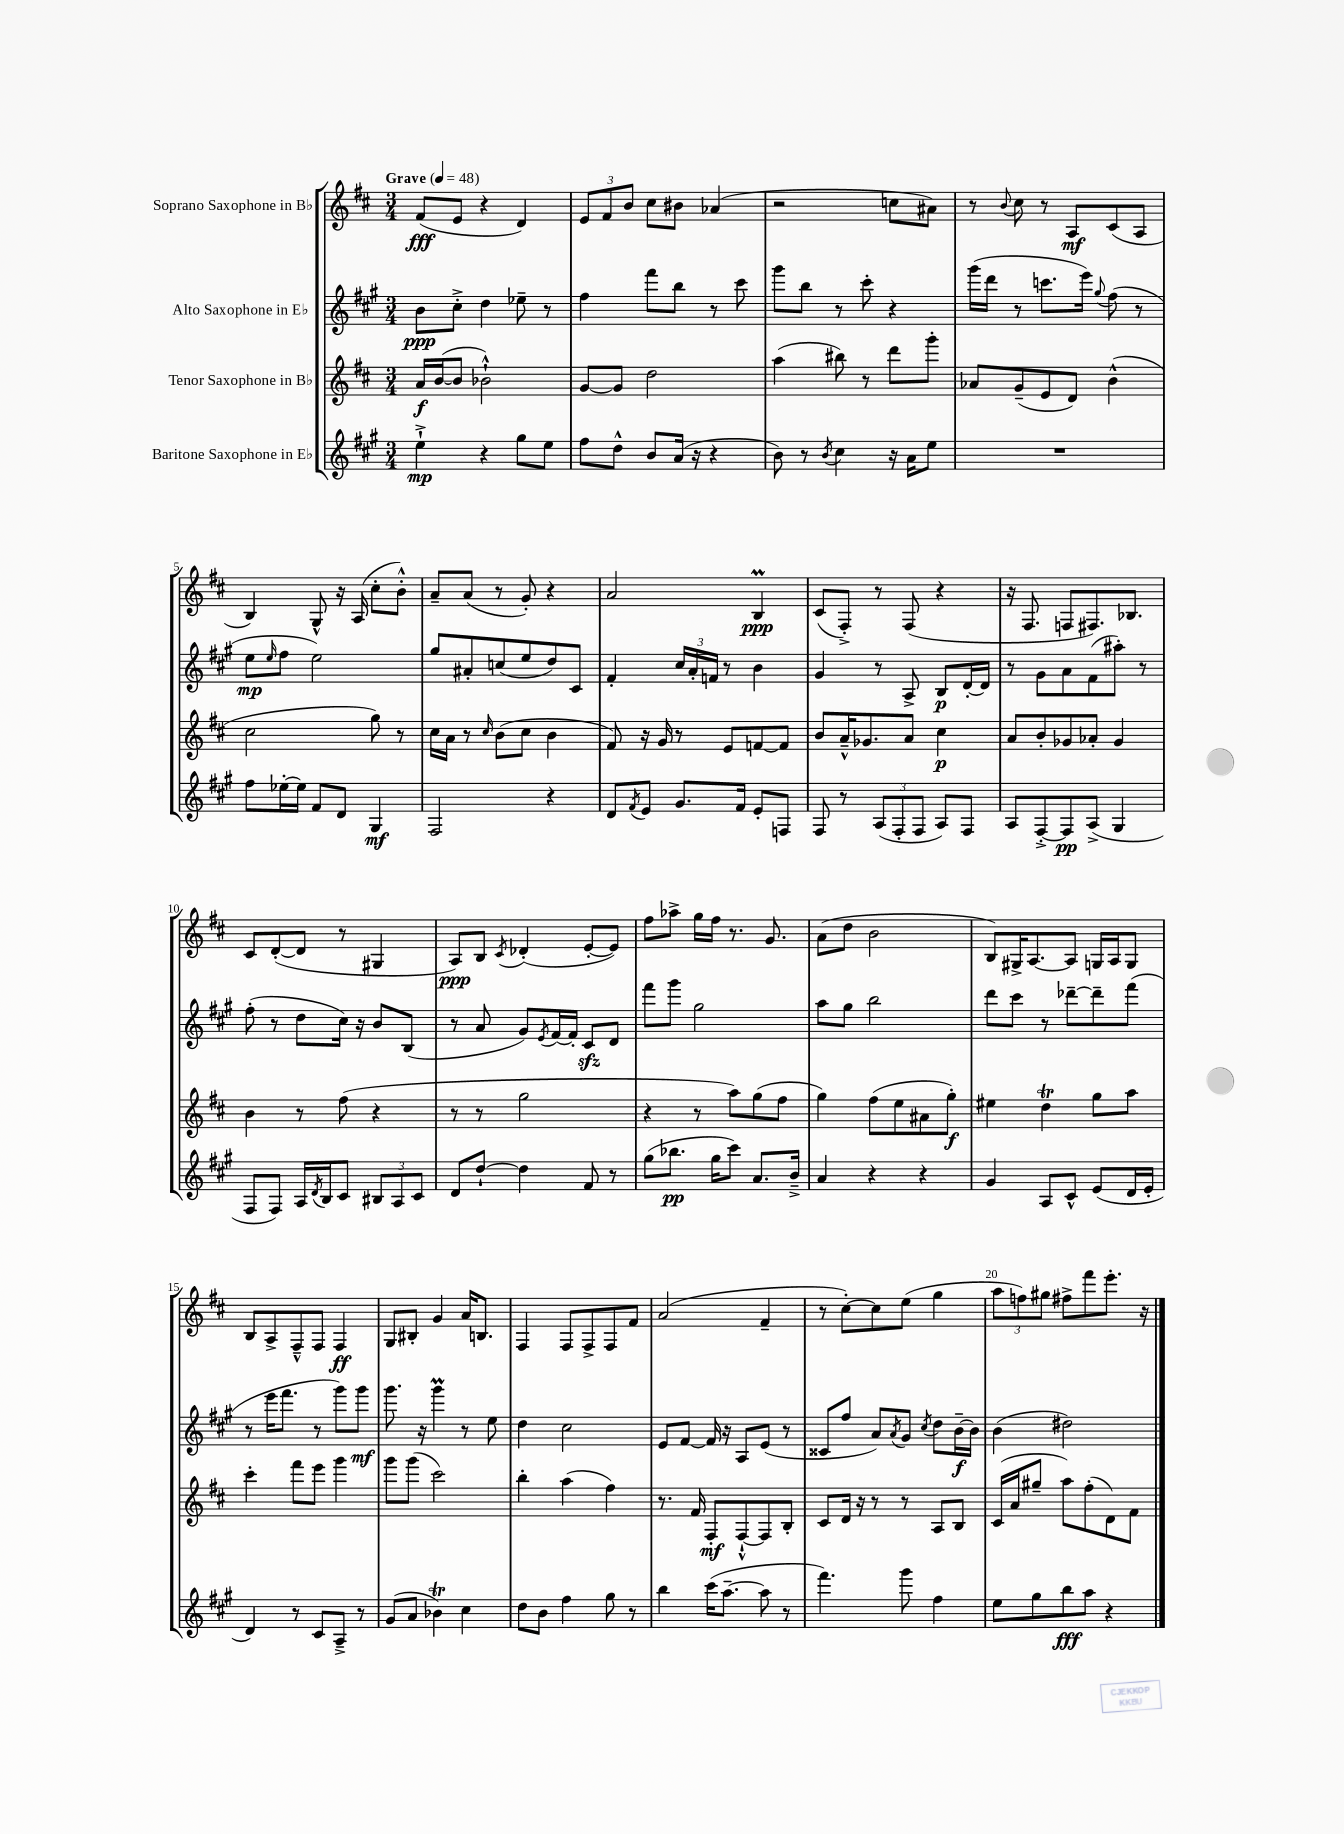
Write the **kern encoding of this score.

**kern	**dynam	**kern	**dynam	**kern	**dynam	**kern	**dynam
*part4	*part4	*part3	*part3	*part2	*part2	*part1	*part1
*staff4	*staff4	*staff3	*staff3	*staff2	*staff2	*staff1	*staff1
*I"Baritone Saxophone in E♭	*	*I"Tenor Saxophone in B♭	*	*I"Alto Saxophone in E♭	*	*I"Soprano Saxophone in B♭	*
*clefG2	*	*clefG2	*	*clefG2	*	*clefG2	*
*k[f#c#g#]	*	*k[f#c#]	*	*k[f#c#g#]	*	*k[f#c#]	*
*M3/4	*	*M3/4	*	*M3/4	*	*M3/4	*
*MM48	*	*MM48	*	*MM48	*	*MM48	*
=1	=1	=1	=1	=1	=1	=1	=1
!	!	!	!	!	!	!LO:TX:a:B:t=Grave	!
4ee`^\	mp	16a/LL	f	8b\L	ppp	(8f#/L	fff
.	.	([16b/J	.	.	.	.	.
.	.	8b/J]	.	8cc#'^\J	.	8e/J	.
4r	.	2b-X`^^\)	.	4dd\	.	4r	.
8gg#\L	.	.	.	8ee-X~\	.	4d/)	.
8ee\J	.	.	.	8r	.	.	.
=2	=2	=2	=2	=2	=2	=2	=2
8ff#\L	.	[8g/L	.	4ff#\	.	12e/L	.
.	.	.	.	.	.	12f#/	.
8dd^^\J	.	8g/J]	.	.	.	.	.
.	.	.	.	.	.	12b/J	.
8b/L	.	2dd\	.	8fff#\L	.	8cc#\L	.
(16a/Jk	.	.	.	8bb\J	.	8b#X\J	.
16r	.	.	.	.	.	.	.
4r	.	.	.	8r	.	(4a-X/	.
.	.	.	.	8ccc#\	.	.	.
=3	=3	=3	=3	=3	=3	=3	=3
8b\)	.	(4aa\	.	8ggg#\L	.	2r	.
8r	.	.	.	8bb\J	.	.	.
8qb/	.	.	.	.	.	.	.
4cc#\	.	8bb#X\)	.	8r	.	.	.
.	.	8r	.	8ccc#'\	.	.	.
16r	.	8ddd\L	.	4r	.	8ccn\L	.
16a\KL	.	.	.	.	.	.	.
8ee\J	.	8ggg'\J	.	.	.	8a#X\J)	.
=4	=4	=4	=4	=4	=4	=4	=4
2.r	.	8a-X/L	.	(16ggg#\LL	.	8r	.
.	.	.	.	16ddd\JJ	.	.	.
.	.	.	.	.	.	8qqb/	.
.	.	(8g~/	.	8r	.	8cc#\	.
.	.	8e/	.	8.cccn\L	.	8r	.
.	.	8d/J)	.	.	.	8A/L	mf
.	.	.	.	16eee\Jk)	.	.	.
.	.	.	.	8qqgg#/	.	.	.
.	.	(4b^^\	.	(8ff#\	.	(8c#/	.
.	.	.	.	8r	.	8A/J	.
!!LO:LB:g=z
=5	=5	=5	=5	=5	=5	=5	=5
8ff#\L	.	2cc#\	.	8ee\L	mp	4B/)	.
.	.	.	.	16qqee/	.	.	.
[16ee-X'\L	.	.	.	8ff#\J	.	.	.
16ee-\JJ]	.	.	.	.	.	.	.
8f#/L	.	.	.	2ee\)	.	8G^^/	.
8d/J	.	.	.	.	.	16r	.
.	.	.	.	.	.	(16A/	.
4G#/	mf	8gg\)	.	.	.	8cc#'\L	.
.	.	8r	.	.	.	8b'^^\J)	.
=6	=6	=6	=6	=6	=6	=6	=6
2F#/	.	16cc#\LL	.	8gg#/L	.	8a~/L	.
.	.	16a\JJ	.	.	.	.	.
.	.	8r	.	8a#X'/	.	(8a/J	.
.	.	16qqcc#/	.	.	.	.	.
.	.	(8b\L	.	(8ccn/	.	8r	.
.	.	8cc#\J	.	8ee/	.	8g'/)	.
4r	.	4b\	.	8dd/)	.	4r	.
.	.	.	.	8c#/J	.	.	.
=7	=7	=7	=7	=7	=7	=7	=7
8d/L	.	8f#/)	.	4f#'/	.	2a/	.
8qf#/	.	.	.	.	.	.	.
8e/J	.	16r	.	.	.	.	.
.	.	16g/	.	.	.	.	.
8.g#/L	.	8r	.	24cc#/LL	.	.	.
.	.	.	.	24a'/	.	.	.
.	.	.	.	24fn/JJ	.	.	.
.	.	8e/L	.	8r	.	.	.
16f#/Jk	.	.	.	.	.	.	.
8e'/L	.	[8fn/	.	4b\	.	4BM/	ppp
8Fn/J	.	8f/J]	.	.	.	.	.
=8	=8	=8	=8	=8	=8	=8	=8
8F#/	.	8b/L	.	4g#/	.	(8c#/L	.
8r	.	16a~^^/K	.	.	.	8F#'^/J)	.
.	.	8.g-X/	.	.	.	.	.
(12A/L	.	.	.	8r	.	8r	.
12F#'/	.	.	.	.	.	.	.
.	.	8a/J	.	8A^/	.	(8F#/	.
12F#/J	.	.	.	.	.	.	.
8A/L)	.	4cc#\	p	8B/L	p	4r	.
8F#/J	.	.	.	[16d'/L	.	.	.
.	.	.	.	16d/JJ]	.	.	.
=9	=9	=9	=9	=9	=9	=9	=9
8A/L	.	8a/L	.	8r	.	16r	.
.	.	.	.	.	.	8.F#/	.
[8F#'^/	.	8b'/	.	8g#\L	.	.	.
8F#/]	pp	8g-X/	.	8a\	.	8Fn/L	.
(8A^/J	.	8a-X'/J	.	(8f#\	.	8.F#X/)	.
4G#/	.	4g-/	.	8aa#X'\J)	.	.	.
.	.	.	.	.	.	8.B-X/J	.
.	.	.	.	8r	.	.	.
!!LO:LB:g=z
=10	=10	=10	=10	=10	=10	=10	=10
8F#/L	.	4b\	.	(8ff#'\	.	8c#/L	.
8F#/J)	.	.	.	8r	.	([8d'/	.
16A/LL	.	8r	.	8dd\L	.	8d/J]	.
8qd/	.	.	.	.	.	.	.
16B/J	.	.	.	.	.	.	.
8c#/J	.	(8ff#\	.	16cc#\Jk)	.	8r	.
.	.	.	.	16r	.	.	.
12B#X/L	.	4r	.	8b/L	.	4G#X/	.
12A/	.	.	.	.	.	.	.
.	.	.	.	(8B/J	.	.	.
12c#/J	.	.	.	.	.	.	.
=11	=11	=11	=11	=11	=11	=11	=11
8d/L	.	8r	.	8r	.	8A/L)	ppp
[8dd`/J	.	8r	.	8a/	.	8B/J	.
.	.	.	.	.	.	8qc#/	.
4dd\]	.	2gg\	.	8g#/L)	.	(4d-X'/	.
.	.	.	.	8qe/	.	.	.
.	.	.	.	[16f#/L	.	.	.
.	.	.	.	16f#'/JJ]	.	.	.
8f#/	.	.	.	8c#zz/L	.	[8e'/L	.
8r	.	.	.	8d/J	.	8e/J])	.
=12	=12	=12	=12	=12	=12	=12	=12
(8gg#\L	.	4r	.	8fff#\L	.	8ff#\L	.
8.bb-X\J	pp	.	.	8ggg#\J	.	8aa-X^\J	.
.	.	8r	.	2gg#\	.	16gg\LL	.
16gg#\KL	.	.	.	.	.	16ff#\JJ	.
8ccc#\J)	.	8aa\L)	.	.	.	8.r	.
8.a/L	.	(8gg\	.	.	.	.	.
.	.	.	.	.	.	8.g/	.
.	.	8ff#\J	.	.	.	.	.
16b~^/Jk	.	.	.	.	.	.	.
=13	=13	=13	=13	=13	=13	=13	=13
4a/	.	4gg\)	.	8aa\L	.	(8a\L	.
.	.	.	.	8gg#\J	.	8dd\J	.
4r	.	(8ff#\L	.	2bb\	.	2b\	.
.	.	8ee\	.	.	.	.	.
4r	.	8a#X\	.	.	.	.	.
.	.	8gg'\J)	f	.	.	.	.
=14	=14	=14	=14	=14	=14	=14	=14
4g#/	.	4ee#X\	.	8ddd\L	.	8B/L)	.
.	.	.	.	8ccc#\J	.	16G#X^/K	.
.	.	.	.	.	.	[8.A/	.
8A/L	.	4ddT\	.	8r	.	.	.
8c#^^/J	.	.	.	[8ddd-X~\L	.	8A/J]	.
(8e/L	.	8gg\L	.	8ddd-~\]	.	16Gn/LL	.
.	.	.	.	.	.	16A/J	.
16d/L	.	8aa\J	.	(8fff#\J	.	8G/J	.
16e'/JJ	.	.	.	.	.	.	.
!!LO:LB:g=z
=15	=15	=15	=15	=15	=15	=15	=15
4d/)	.	4ccc#'\	.	8r	.	8B/L	.
.	.	.	.	16eee\KL	.	8A^/	.
.	.	.	.	8.fff#\J	.	.	.
8r	.	8fff#\L	.	.	.	8F#~^^/	.
8c#/L	.	8eee\J	.	8r	.	8F#/J	.
8A~^/J	.	4ggg\	.	8ggg#\L)	.	4F#/	ff
8r	.	.	.	8ggg#\J	mf	.	.
=16	=16	=16	=16	=16	=16	=16	=16
(8g#/L	.	8ggg\L	.	8.ggg#\	.	8G/L	.
8a/J	.	(8ggg\J	.	.	.	8B#X'/J	.
.	.	.	.	16r	.	.	.
4b-XT\)	.	2ccc#\)	.	4ggg#m\	.	4g/	.
4cc#\	.	.	.	8r	.	16a/KL	.
.	.	.	.	.	.	8.Bn/J	.
.	.	.	.	8ee\	.	.	.
=17	=17	=17	=17	=17	=17	=17	=17
8dd\L	.	4bb'\	.	4dd\	.	4F#/	.
8b\J	.	.	.	.	.	.	.
4ff#\	.	(4aa\	.	2cc#\	.	8F#/L	.
.	.	.	.	.	.	8F#^/	.
8gg#\	.	4ff#\)	.	.	.	8F#/	.
8r	.	.	.	.	.	8f#/J	.
=18	=18	=18	=18	=18	=18	=18	=18
4bb\	.	8.r	.	8e/L	.	(2a/	.
.	.	.	.	[8f#/J	.	.	.
.	.	16f#/	.	.	.	.	.
(16ccc#\KL	.	8F#'/L	mf	16f#/]	.	.	.
[8.aa~\J	.	.	.	16r	.	.	.
.	.	[8F#`^^/	.	8A/L	.	.	.
8aa\]	.	8F#/]	.	(8e/J	.	4f#~/	.
8r	.	8B'/J	.	8r	.	.	.
=19	=19	=19	=19	=19	=19	=19	=19
4.fff#\)	.	8c#/L	.	8c##X/L	.	8r	.
.	.	16d/Jk	.	8ff#/J	.	[8cc#'\L)	.
.	.	16r	.	.	.	.	.
.	.	8r	.	8a/L)	.	8cc#\]	.
.	.	.	.	8qa/	.	.	.
8ggg#\	.	8r	.	8g#/J	.	(8ee\J	.
.	.	.	.	8qcc#/	.	.	.
4ff#\	.	8A/L	.	8dd\L	.	4gg\	.
.	.	8B/J	.	[16b~\L	f	.	.
.	.	.	.	16b\JJ]	.	.	.
=20	=20	=20	=20	=20	=20	=20	=20
8ee\L	.	(16c#/LL	.	(4b\	.	12aa\L	.
.	.	16a/J	.	.	.	.	.
.	.	.	.	.	.	12ffn\)	.
8gg#\	.	8gg#X~/J	.	.	.	.	.
.	.	.	.	.	.	12gg#X\J	.
8bb\	fff	8aa\L)	.	2dd#X\)	.	8ff#X^\L	.
8aa\J	.	(8ff#'\	.	.	.	8fff#\	.
4r	.	8d\)	.	.	.	8.eee'\J	.
.	.	8f#\J	.	.	.	.	.
.	.	.	.	.	.	16r	.
==	==	==	==	==	==	==	==
*-	*-	*-	*-	*-	*-	*-	*-
